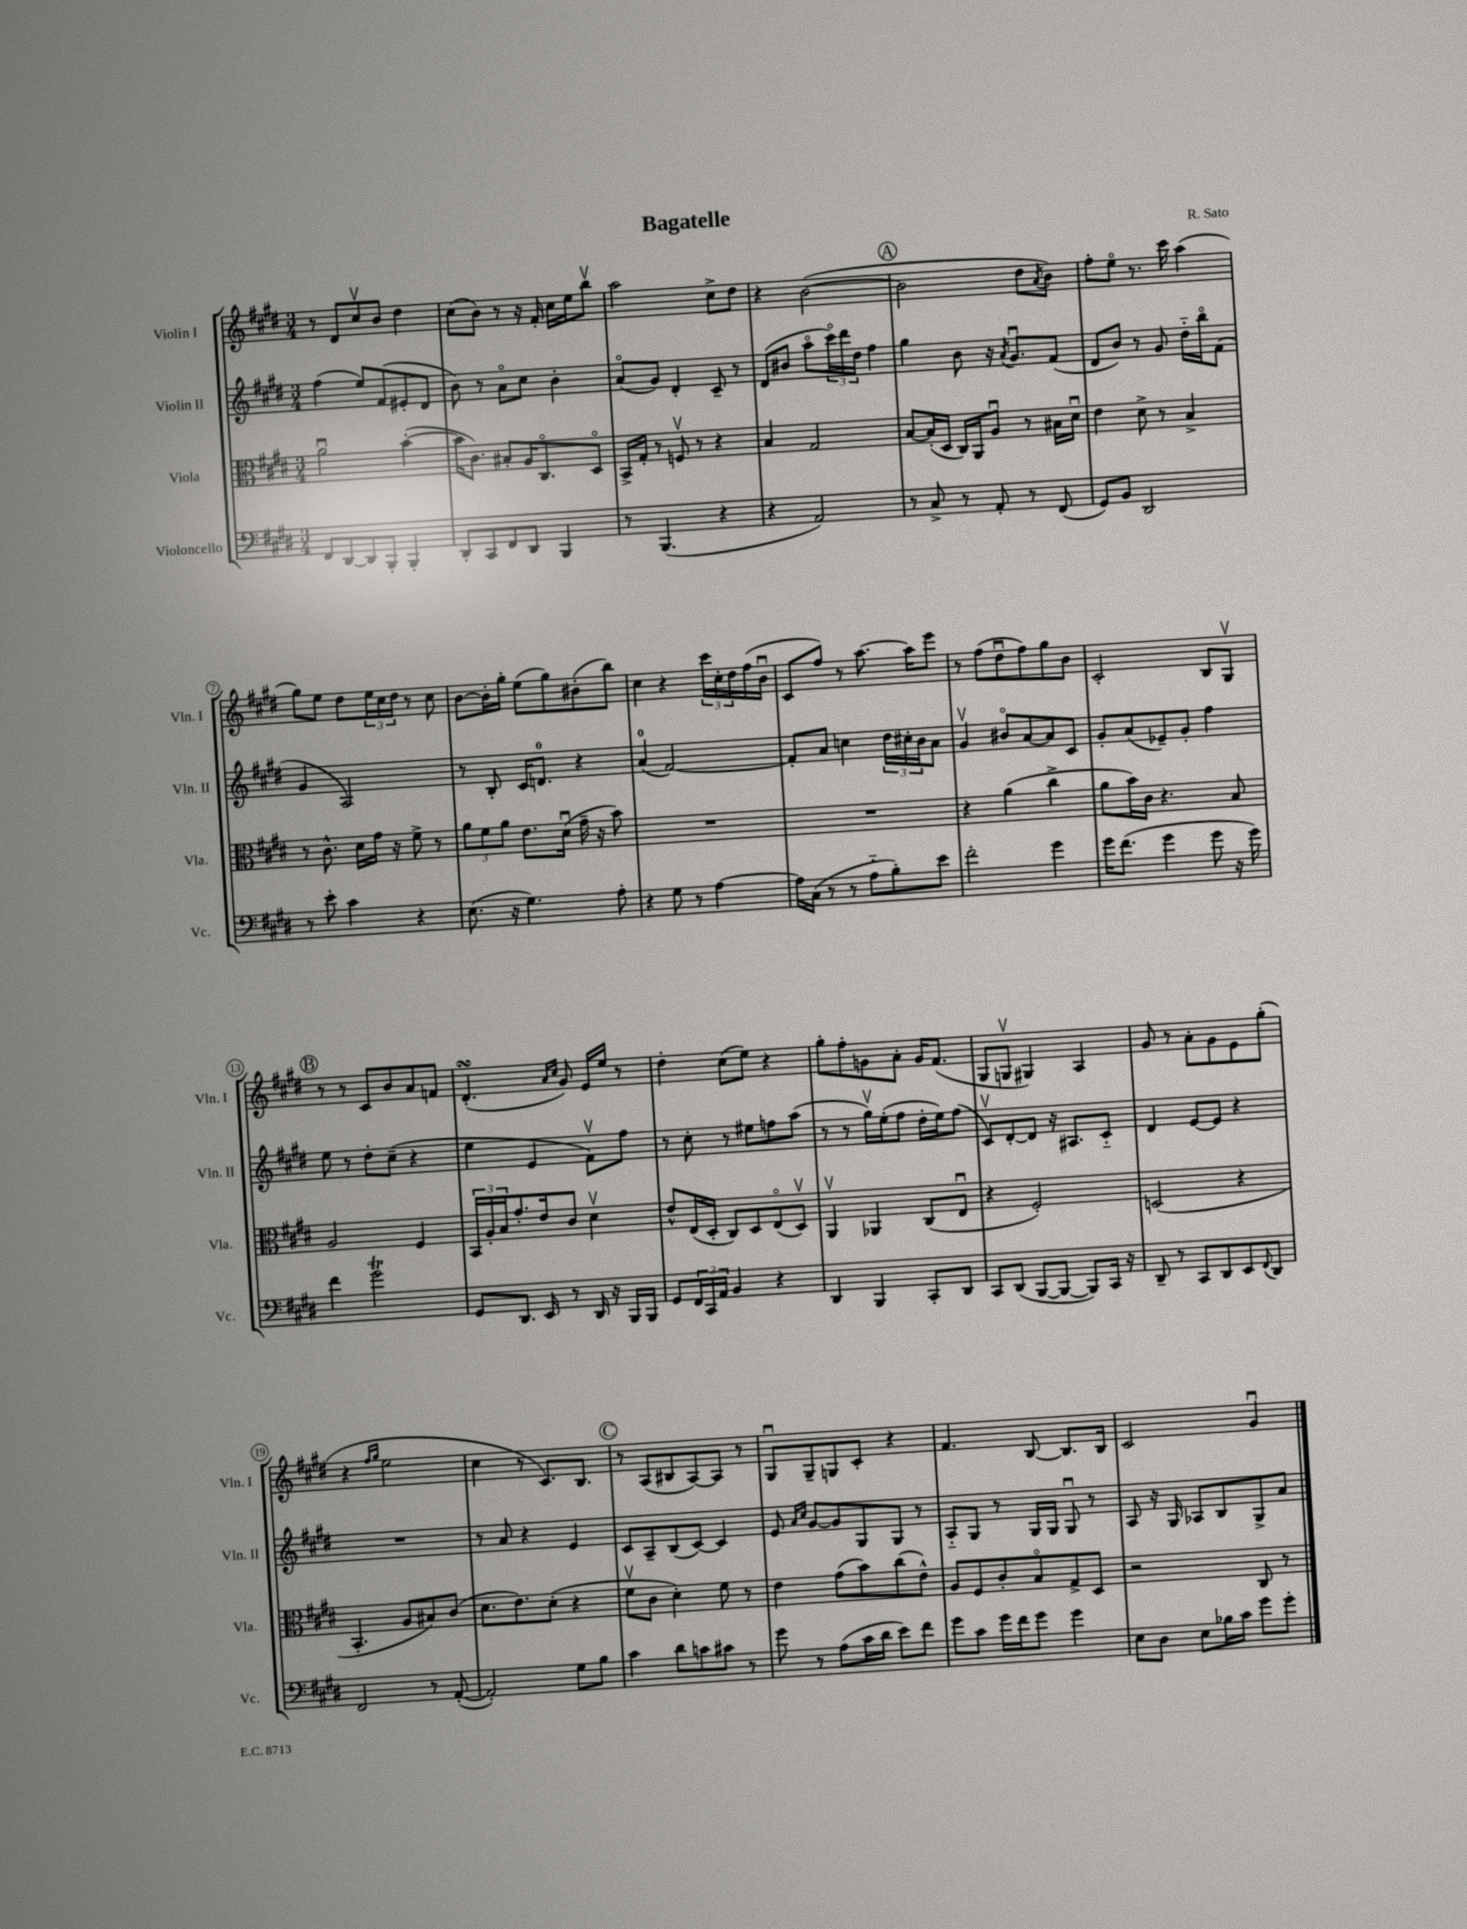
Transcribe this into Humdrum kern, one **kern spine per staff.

**kern	**kern	**kern	**kern
*part4	*part3	*part2	*part1
*staff4	*staff3	*staff2	*staff1
*I"Violoncello	*I"Viola	*I"Violin II	*I"Violin I
*I'Vc.	*I'Vla.	*I'Vln. II	*I'Vln. I
*clefF4	*clefC3	*clefG2	*clefG2
*k[f#c#g#d#]	*k[f#c#g#d#]	*k[f#c#g#d#]	*k[f#c#g#d#]
*M3/4	*M3/4	*M3/4	*M3/4
=1	=1	=1	=1
8FF#/L	2au\	(4ff#\	8r
[8DD#/	.	.	8d#/L
8DD#/]	.	8ee/L)	8cc#v/
8BBB'/J	.	(8f#/	8b/J
4BBB'/	([4b'\	8e#X'/	4dd#\
.	.	8d#/J	.
=2	=2	=2	=2
8DD#'/L	16b\KL]	8b\)	(8cc#\L
.	8.c#\J)	.	.
8CC#/	.	8r	8b\J)
8FF#/	8B#X'/L	8a\L	8r
8DD#/J	16A/K	8cc#\J	16r
.	8.C#/	.	16f#'/
4BBB/	.	4b'\	16cc#\LL
.	.	.	16ee\J
.	8D#/J	.	8bbv\J
=3	=3	=3	=3
8r	16BB^/LL	(8a/L	2aa\
.	16G#'/JJ	.	.
(4.BBB/	8r	8g#/J)	.
.	8Fnv/	4d#'/	.
.	8r	.	.
4r	4r	8c#~/	8cc#^\L
.	.	8r	8dd#\J
=4	=4	=4	=4
4r	4B/	(8d#/L	4r
.	.	8b#X/J	.
2AA/)	2G#/	8aa\L	([2b\
.	.	24ccc#\L)	.
.	.	24ddd#\	.
.	.	24dd#\JJ	.
.	.	4ff#\	.
!!LO:REH:place=s1:t=A
=5	=5	=5	=5
8r	[8B/L	4gg#\	2b\]
8C#^/	(16B'/L]	.	.
.	16D#/JJ	.	.
8r	16C#/LL)	8b\	.
.	16AA/J	.	.
8AA'/	8Au/J	16r	.
.	.	8qa/	.
.	.	8.g#u/L	.
8r	8r	.	8dd#\L
.	.	.	8qa/
(8FF#/	16B#X\LL	(8f#/J	8b\J)
.	16d#u\JJ	.	.
=6	=6	=6	=6
8GG#/L)	4e\	8d#/L	8ff#'\L
8BB/J	.	8b/J)	8ee\J
2DD#/	8d#^\	8r	8.r
.	8r	8g#/	.
.	.	.	16ccc#\
.	4B^/	16dd#\LL	(4aa\
.	.	16bb\J	.
.	.	(8f#\J	.
!!LO:LB:g=z
=7	=7	=7	=7
8r	8r	4g#/	8gg#\L)
8e'\	8.c#^^\	.	8ee\J
4c#\	.	2A/)	8dd#\L
.	16d#\LL	.	.
.	16g#\JJ	.	24ee\L
.	.	.	24cc#\
.	16r	.	.
.	.	.	24dd#\JJ
4r	8f#^\	.	8r
.	8r	.	8cc#\
=8	=8	=8	=8
(8.E\	12a\L	8r	[8b\L
.	12f#\	.	.
.	.	8B'/	16b'\L]
.	12a\J	.	.
16r	.	.	16gg#'\JJ
4.G#\)	8.e\L	16c#/KL	(8ee\L
.	.	8.dn/J	.
.	.	.	8gg#\)
.	(16d#u\Jk	.	.
.	16g#~\	4r	(8b#X'\
.	16r	.	.
8A'\	8b\)	.	8bb\J)
=9	=9	=9	=9
4r	2.r	(4a/	4cc#\
8G#\	.	[2f#/)	4r
8r	.	.	.
[4A\	.	.	24ccc#\LL
.	.	.	24cc#'\
.	.	.	24dd#\
.	.	.	(16ff#\
.	.	.	16bu\JJ
=10	=10	=10	=10
16A\LL]	2.r	8f#'/L]	8c#/L
(16C#\JJ	.	.	.
8r	.	8a/J	8ff#/J)
8r	.	4ccn\	8r
8A\L	.	.	[8.aa\
8B'\)	.	24dd#\LL	.
.	.	24cc#X'\	.
.	.	.	16aa\KL]
.	.	24b\J	.
8e\J	.	8a\J	8eee\J
=11	=11	=11	=11
2f#'\	4r	4g#v/	8r
.	.	.	(8ff#\L
.	(4a\	8b#X/L	8dd#u\
.	.	[8a/	8ff#\)
4g#\	4cc#^\	8a/]	8gg#\
.	.	8c#/J	8b\J
=12	=12	=12	=12
16g#\KL	8a\L	8g#'/L	2c#'/
(8.f#\J	.	.	.
.	16b\L)	(8a/	.
.	16c#\JJ	.	.
4g#\	4.r	8e-X~/)	.
.	.	8g#'/J	.
8g#\	.	4ff#\	8B/L
16r	8B/	.	8G#v/J
16g#\)	.	.	.
!!LO:LB:g=z
!!LO:REH:place=s1:t=B
=13	=13	=13	=13
4f#\	2A/	8ee\	8r
.	.	8r	8r
2g#t\	.	8dd#'\L	8c#/L
.	.	(8cc#~\J	8b/
.	4F#/	4r	8a/
.	.	.	8fn/J
=14	=14	=14	=14
8GG#/L	24BB/LL	4ee\	(4.d#sSsS'/
.	24A'/	.	.
.	24B/J	.	.
8.DD#/J	8.g#'/	.	.
.	.	4e/	.
16EE/	16e/k	.	.
.	.	.	16qqa/LL
.	.	.	16qqcc#/JJ
8r	8c#/J	.	8g#/)
16DD#/	4d#v\	8f#v\L)	16e/LL
16r	.	.	16ee/JJ
16BBB/LL	.	8ff#\J	8r
16BBB/JJ	.	.	.
=15	=15	=15	=15
8GG#/L	8e^^/L	8r	4dd#'\
24FF#/L	(16E/L	8cc#'\	.
24CC#/	.	.	.
.	16D#'/JJ	.	.
24AA/JJ	.	.	.
4BB/	8C#/L)	8r	(8cc#\L
.	8D#/	8ee#X\L	8ee\J)
4r	(8E/	8ffn\	4r
.	8D#v/J)	(8aa\J	.
=16	=16	=16	=16
4DD#/	4AAv/	8r	8gg#'\L
.	.	8r	8ff#'\
4BBB/	4AA-X/	16gg#v\LL)	8gn\
.	.	(16ee'\J	.
.	.	8ff#\J	8a'\J
8CC#'/L	(8C#/L	16dd#'\LL	16g/KL
.	.	16ee\J)	(8.f#/J
8DD#/J	8Eu/J	(8ff#\J	.
=17	=17	=17	=17
8CC#/L	4r	8c#v/L)	8G#/L
(8DD#/J	.	[8d#'/	8Gnv/J
[8BBB/L	2F#'/)	8d#/J]	4G#X/)
8BBB/J_	.	16r	.
.	.	8.A#X/L	.
8BBB/L])	.	.	4A/
16CC#/Jk	.	8c#/J	.
16r	.	.	.
=18	=18	=18	=18
8DD#~/	(2Dn/	4d#/	8g#/
8r	.	.	8r
8CC#/L	.	[8e/L	8a'\L
8DD#/	.	8e/J]	8g#\
8EE/	4r	4r	8e\
8qqFF#/	.	.	.
8DD#/J	.	.	(8gg#'\J
!!LO:LB:g=z
=19	=19	=19	=19
2FF#/	4.BB'/	2.r	4r
.	.	.	16qqff#/LL
.	.	.	16qqgg#/JJ
.	.	.	2ee\
.	8A/L	.	.
8r	8B#X/)	.	.
([8AA'/	(8c#/J	.	.
=20	=20	=20	=20
2AA'/])	8.d#\L	8r	4cc#\
.	.	8a/	.
.	8.e\)	.	.
.	.	4r	8r
.	(8d#'\J	.	8.c#/L)
8G#\L	4r	4e/	.
.	.	.	8.B/J
8B\J	.	.	.
!!LO:REH:place=s1:t=C
=21	=21	=21	=21
4c#\	8f#v\L	8c#/L	8r
.	8c#\J	8A~/	(8A/L
8d#\L	4d#'\)	(8B/	8B#X/
8cn\	.	[8c#/J)	[8A/)
8c#X\J	8f#\	4c#/]	8A/J]
8r	8r	.	8r
=22	=22	=22	=22
8g#\	4e\	8e/	8G#u/L
.	.	16qqa/LL	.
.	.	16qqcc#/JJ	.
8r	.	[8g#/L	8G#~/
(8A\L	(8g#\L	8g#/]	8Gn/
16c#\L	8b\)	8G#/	8c#'/J
16d#\JJ	.	.	.
8e\L)	(8cc#\	8G#/J	4r
8f#\J	8e^^\J)	8r	.
=23	=23	=23	=23
8g#\L	8A/L	8A/L	4.f#/
8c#\J	8F#/	8G#/J	.
16g#\LL	8c#'/	8r	.
16f#\J	.	.	.
8g#\J	8B/	16G#/LL	[8B/
.	.	16G#/JJ	.
4g#\	8G#^/	8G#u/	8.B/L]
.	8D#/J	8r	.
.	.	.	16B/Jk
=24	=24	=24	=24
8E\L	2r	8A/	2c#/
8D#\J	.	16r	.
.	.	16G#/	.
8E\L	.	8A-X/L	.
16B-X\L	.	8B/	.
16c#\JJ	.	.	.
8g#\L	8C#/	8G#^/	4g#u/
8g#'\J	8r	8a/J	.
==	==	==	==
*-	*-	*-	*-
